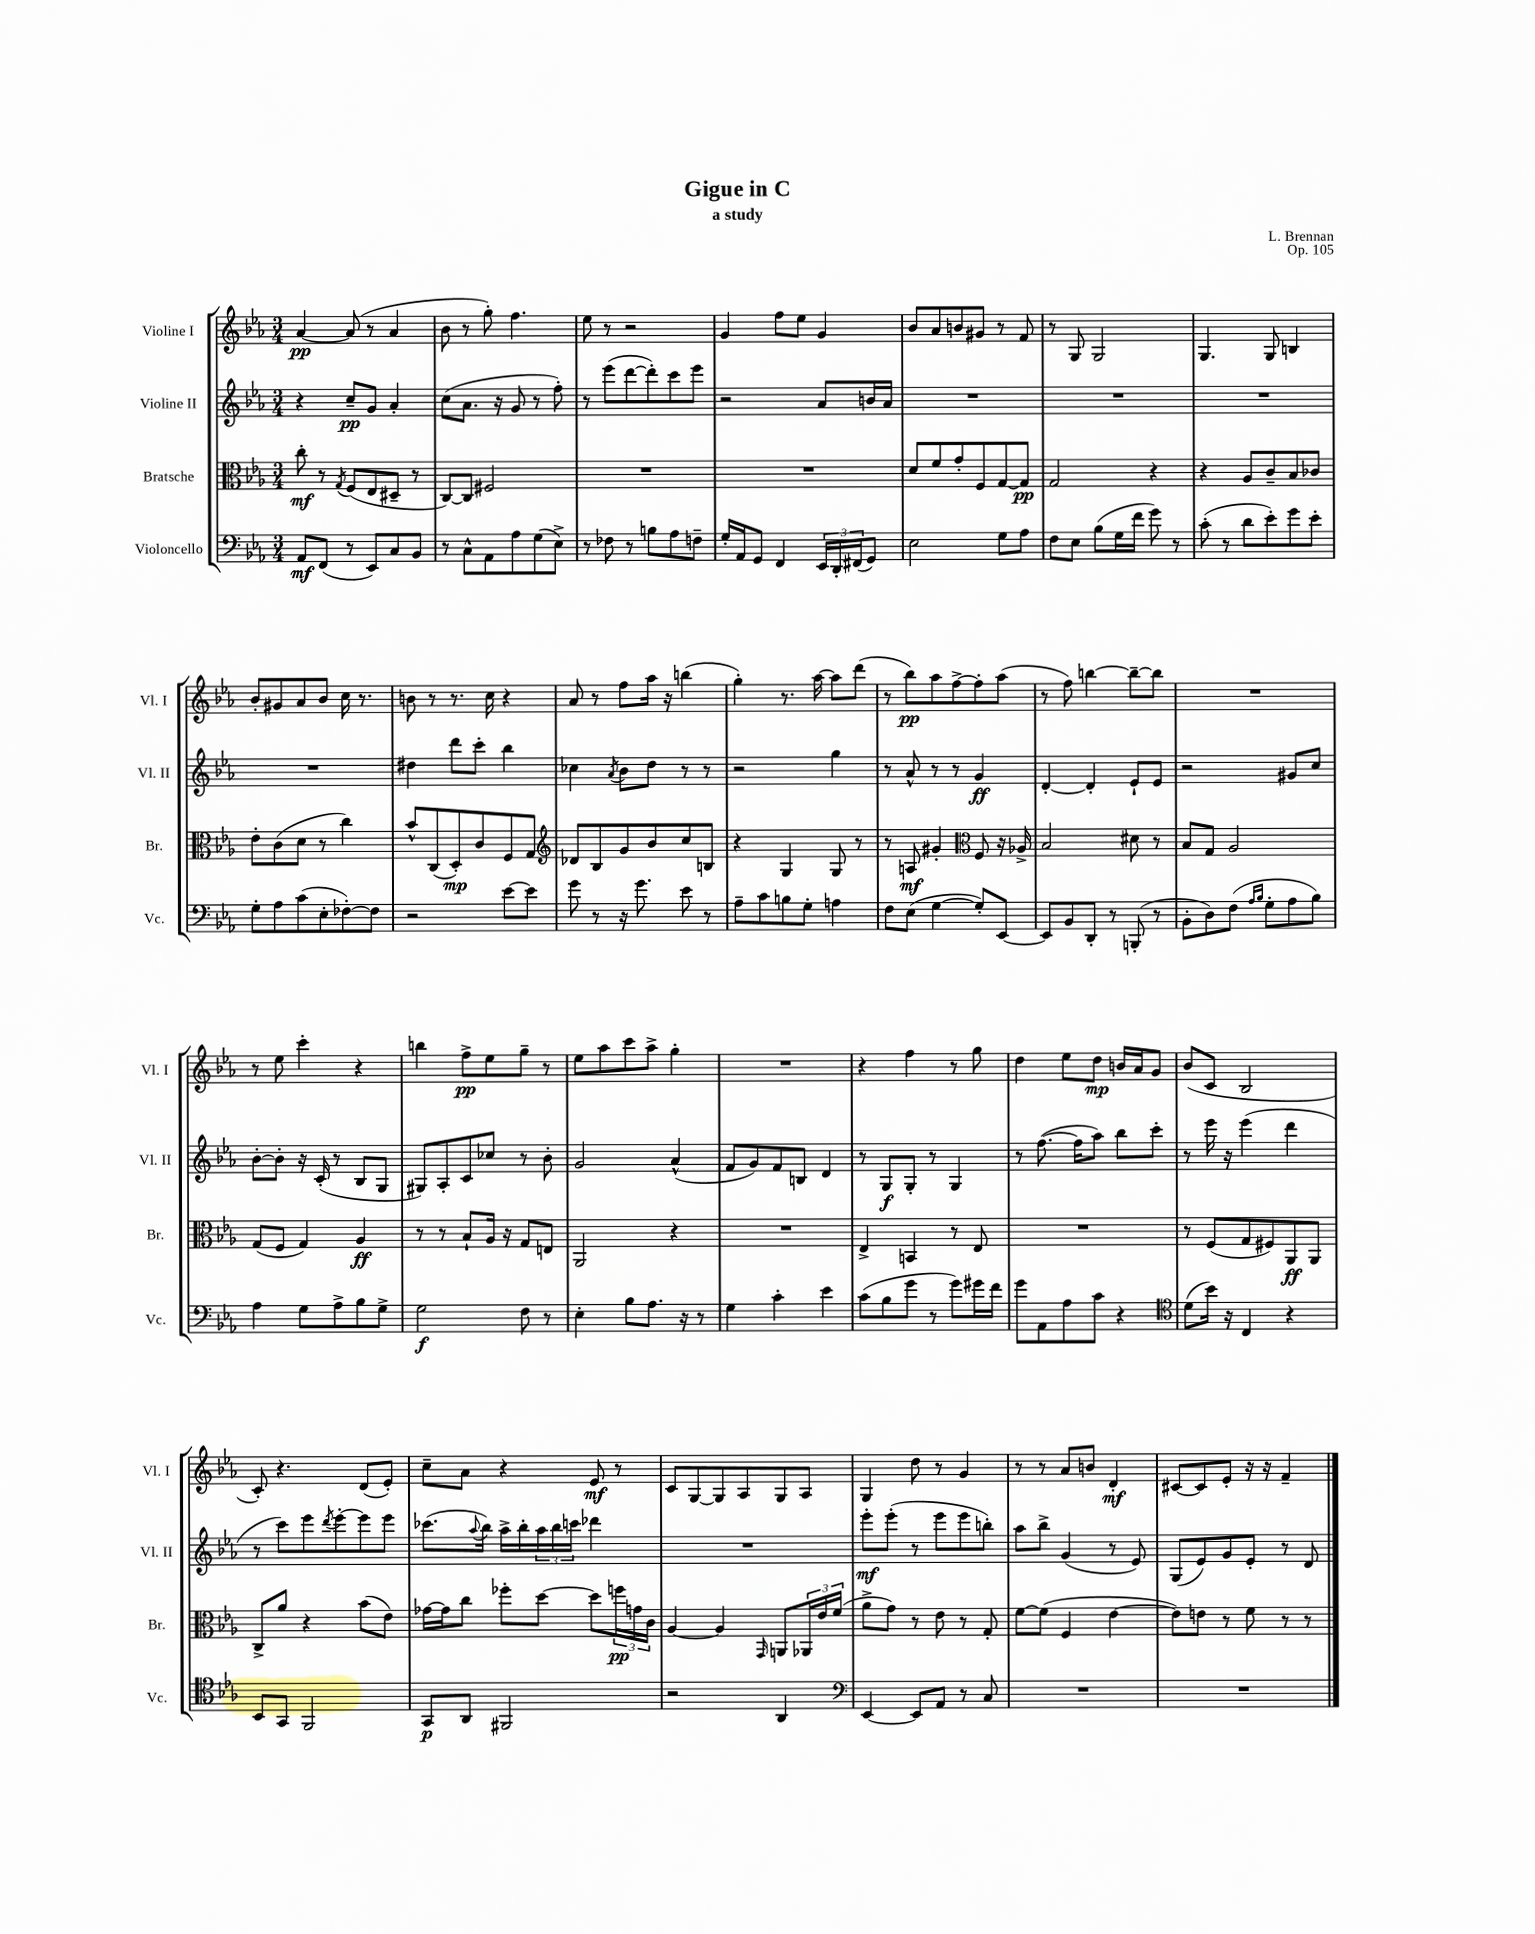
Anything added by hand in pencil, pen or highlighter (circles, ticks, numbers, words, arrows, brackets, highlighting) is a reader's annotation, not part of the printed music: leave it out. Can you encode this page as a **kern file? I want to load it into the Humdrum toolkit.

**kern	**kern	**kern	**kern
*staff4	*staff3	*staff2	*staff1
*clefF4	*clefC3	*clefG2	*clefG2
*k[b-e-a-]	*k[b-e-a-]	*k[b-e-a-]	*k[b-e-a-]
*M3/4	*M3/4	*M3/4	*M3/4
8AA-/L	8cc'\	4r	[4a-/
(8FF/J	8r	.	.
.	8qG/	.	.
8r	(8F/L	8cc~/L	(8a-/]
8EE-/L)	8E-/	8g/J	8r
8C/	8D#~/J	4a-'/	4a-/
8BB-/J	8r	.	.
=	=	=	=
8r	[8C/L)	(8cc\L	8b-\
8C^^\L	8C/]J	8.a-\J	8r
8AA-\	2F#/	.	8gg'\)
.	.	16r	.
8A-\	.	8g/	4.ff\
(8G\	.	8r	.
8E-^\J)	.	8ff'\)	.
=	=	=	=
8r	2.r	8r	8ee-\
8F-\	.	(8eee-\L	8r
8r	.	[8ddd\	2r
8B\L	.	8ddd'\])	.
8A-\	.	8ccc\	.
8F~\J	.	8eee-\J	.
=	=	=	=
16G'/LL	2.r	2r	4g/
16AA-/J	.	.	.
8GG/J	.	.	.
4FF/	.	.	8ff\L
.	.	.	8ee-\J
24EE-/LL	.	8a-/L	4g/
24DD'/	.	.	.
(24FF#/J	.	.	.
8GG/J)	.	16b/L	.
.	.	16a-/JJ	.
=	=	=	=
2E-\	8d/L	2.r	8b-/L
.	8f/	.	8a-/
.	8g'/	.	8b/
.	8F/	.	8g#/J
8G\L	[8G/	.	8r
8A-\J	8G/]J	.	8f/
=	=	=	=
8F\L	2G/	2.r	8r
8E-\J	.	.	8G/
(8B-\L	.	.	2G/
16G\L	.	.	.
16f\JJ	.	.	.
8g\)	4r	.	.
8r	.	.	.
=	=	=	=
(8c'\	4r	2.r	4.G/
8r	.	.	.
8d\L	8A-/L	.	.
8e-'\)	8c~/	.	8G/
8g\	8B-/	.	4B/
8e-'\J	8c-/J	.	.
=	=	=	=
8G'\L	8e-'\L	2.r	8b-'/L
8A-\	(8c\	.	8g#/
(8c\	8d\J	.	8a-/
8E-'\	8r	.	8b-/J
[8F-'\)	4cc\)	.	16cc\
.	.	.	8.r
8F-\]J	.	.	.
=	=	=	=
2r	8b-^^/L	4dd#\	8b\
.	(8C/	.	8r
.	8D'/)	8ddd\L	8.r
.	8c/	8ccc'\J	.
.	.	.	16cc\
[8e-\L	8F/	4bb-\	4r
8e-\]J	8G/J	.	.
=	=	=	=
*	*clefG2	*	*
8g\	8d-/L	4cc-\	8a-/
8r	8B-/	.	8r
.	.	8qa-/	.
16r	8g/	8b-\L	8ff\L
8.g\	.	.	.
.	8b-/	8dd\J	16aa-\Jk
.	.	.	16r
8e-\	8cc/	8r	(4bb\
8r	8B/J	8r	.
=	=	=	=
8A-~\L	4r	2r	4gg'\)
8c\	.	.	.
8B\	4G/	.	8.r
8G'\J	.	.	.
.	.	.	[16aa-\
4A\	8G/	4gg\	8aa-\]L
.	8r	.	(8ddd\J
=	=	=	=
8F\L	8r	8r	8r
(8E-\J	8A/	8a-^^/	8bb-\L)
[4G\	4g#'/	8r	8aa-\
.	.	8r	[8ff^\
*	*clefC3	*	*
8G'/]L)	8F/	4g/	8ff'\]
[8EE-/J	16r	.	(8aa-\J
.	16A-^/	.	.
=	=	=	=
8EE-/]L	2B-/	[4d'/	8r
8BB-/	.	.	8ff\)
8DD'/J	.	4d'/]	[4bb\
8r	.	.	.
(8BBB'/	8d#\	8e-`/L	8bb~\_L
8r	8r	8e-/J	8bb\]J
=	=	=	=
8BB-'\L	8B-/L	2r	2.r
8D\)	8G/J	.	.
(8F\J	2A-/	.	.
16qqA-/LL	.	.	.
16qqB-/JJ	.	.	.
8G'\L	.	.	.
8A-\	.	8g#/L	.
8B-\J)	.	8cc/J	.
=	=	=	=
4A-\	(8G/L	[8b-'\L	8r
.	8F/J	8b-'\]J	8ee-\
8G\L	4G/)	16r	4ccc'\
.	.	(16c'/	.
8A-^\	.	8r	.
8B-\	4A-/	8B-/L	4r
8G^\J	.	8G/J	.
=	=	=	=
2G\	8r	8G#/L)	4bb\
.	8r	8A-'/	.
.	8B-`/L	8c/	8ff^\L
.	16A-/Jk	8cc-/J	8ee-\
.	16r	.	.
8F\	8G/L	8r	8gg~\J
8r	8E/J	8b-'\	8r
=	=	=	=
4E-'\	2AA-/	2g/	8ee-\L
.	.	.	8aa-\
8B-\L	.	.	8ccc\
8.A-\J	.	.	8aa-^\J
.	4r	(4a-^^/	4gg'\
16r	.	.	.
8r	.	.	.
=	=	=	=
4G\	2.r	8f/L	2.r
.	.	8g/)	.
4c'\	.	8f/	.
.	.	8B/J	.
4e-\	.	4d/	.
=	=	=	=
(8c\L	4E-^/	8r	4r
8B-\	.	8G/L	.
8g\J	4BB/	8G'/J	4ff\
8r	.	8r	.
8g\L)	8r	4G/	8r
16g#\L	8E-/	.	8gg\
16f\JJ	.	.	.
=	=	=	=
8g\L	2.r	8r	4dd\
8AA-\	.	([8.ff\	.
8A-\	.	.	8ee-\L
.	.	16ff\]LK	.
8c\J	.	8aa-\J)	8dd\J
4r	.	8bb-\L	16b/LL
.	.	.	16a-/J
.	.	8ccc'\J	8g/J
=	=	=	=
*clefC4	*	*	*
(8d\L	8r	8r	(8b-/L
16b-\Jk)	(8F/L	16eee-\	8c/J
16r	.	16r	.
4C/	8G/	(4eee-\	2B-/
.	8F#/)	.	.
4r	8AA-/	4ddd\	.
.	8AA-/J	.	.
=	=	=	=
8BB-/L	8C^/L	8r	8c'/)
8GG/J	8a-/J	8ccc\L)	4.r
2FF/	4r	8eee-\	.
.	.	8qddd/	.
.	.	[8eee-'\	.
.	(8b-\L	8eee-\]	(8d/L
.	8e-\J)	8eee-\J	8e-'/J)
=	=	=	=
8GG/L	[16g-\LL	(8.ccc-\L	8cc~\L
.	16g-\]J	.	.
8AA-/J	8cc\J	.	8a-\J
.	.	8qqaa-/	.
.	.	16bb-\Jk)	.
2FF#/	8ff-'\L	16aa-^\LL	4r
.	.	16bb-'\	.
.	[8dd\J	24aa-\	.
.	.	24bb-\	.
.	.	24ccc\JJ	.
.	8dd\]L	4ddd-\	8e-/
.	24ff\L	.	8r
.	24g\	.	.
.	24c\JJ	.	.
=	=	=	=
2r	[4A-/	2.r	8c/L
.	.	.	[8G/
.	4A-/]	.	8G/]
.	.	.	8A-/
.	16qqGG/	.	.
4AA-/	8AA/L	.	8G/
.	24AA-/L	.	8A-/J
.	24e-/	.	.
.	(24f/JJ	.	.
=	=	=	=
*clefF4	*	*	*
[4EE-/	8a-^\L	8eee-'\L	4G/
.	8g\J)	(8eee-'\J	.
8EE-/]L	8r	8r	8dd\
8AA-/J	8e-\	8eee-\L	8r
8r	8r	8eee-\	4g/
8C/	8G'/	8bb'\J)	.
=	=	=	=
2.r	[8f\L	8aa-\L	8r
.	(8f\]J	8bb-^\J	8r
.	4F/	(4g/	8a-/L
.	.	.	8b/J
.	[4e-\	8r	4d'/
.	.	8e-/)	.
=	=	=	=
2.r	8e-\]L)	(8G/L	[8c#/L
.	8e\J	8e-/)	8c#/]
.	8r	8g/	8e-'/J
.	8f\	8e-'/J	16r
.	.	.	16r
.	8r	8r	4f~/
.	8r	8d/	.
==	==	==	==
*-	*-	*-	*-
